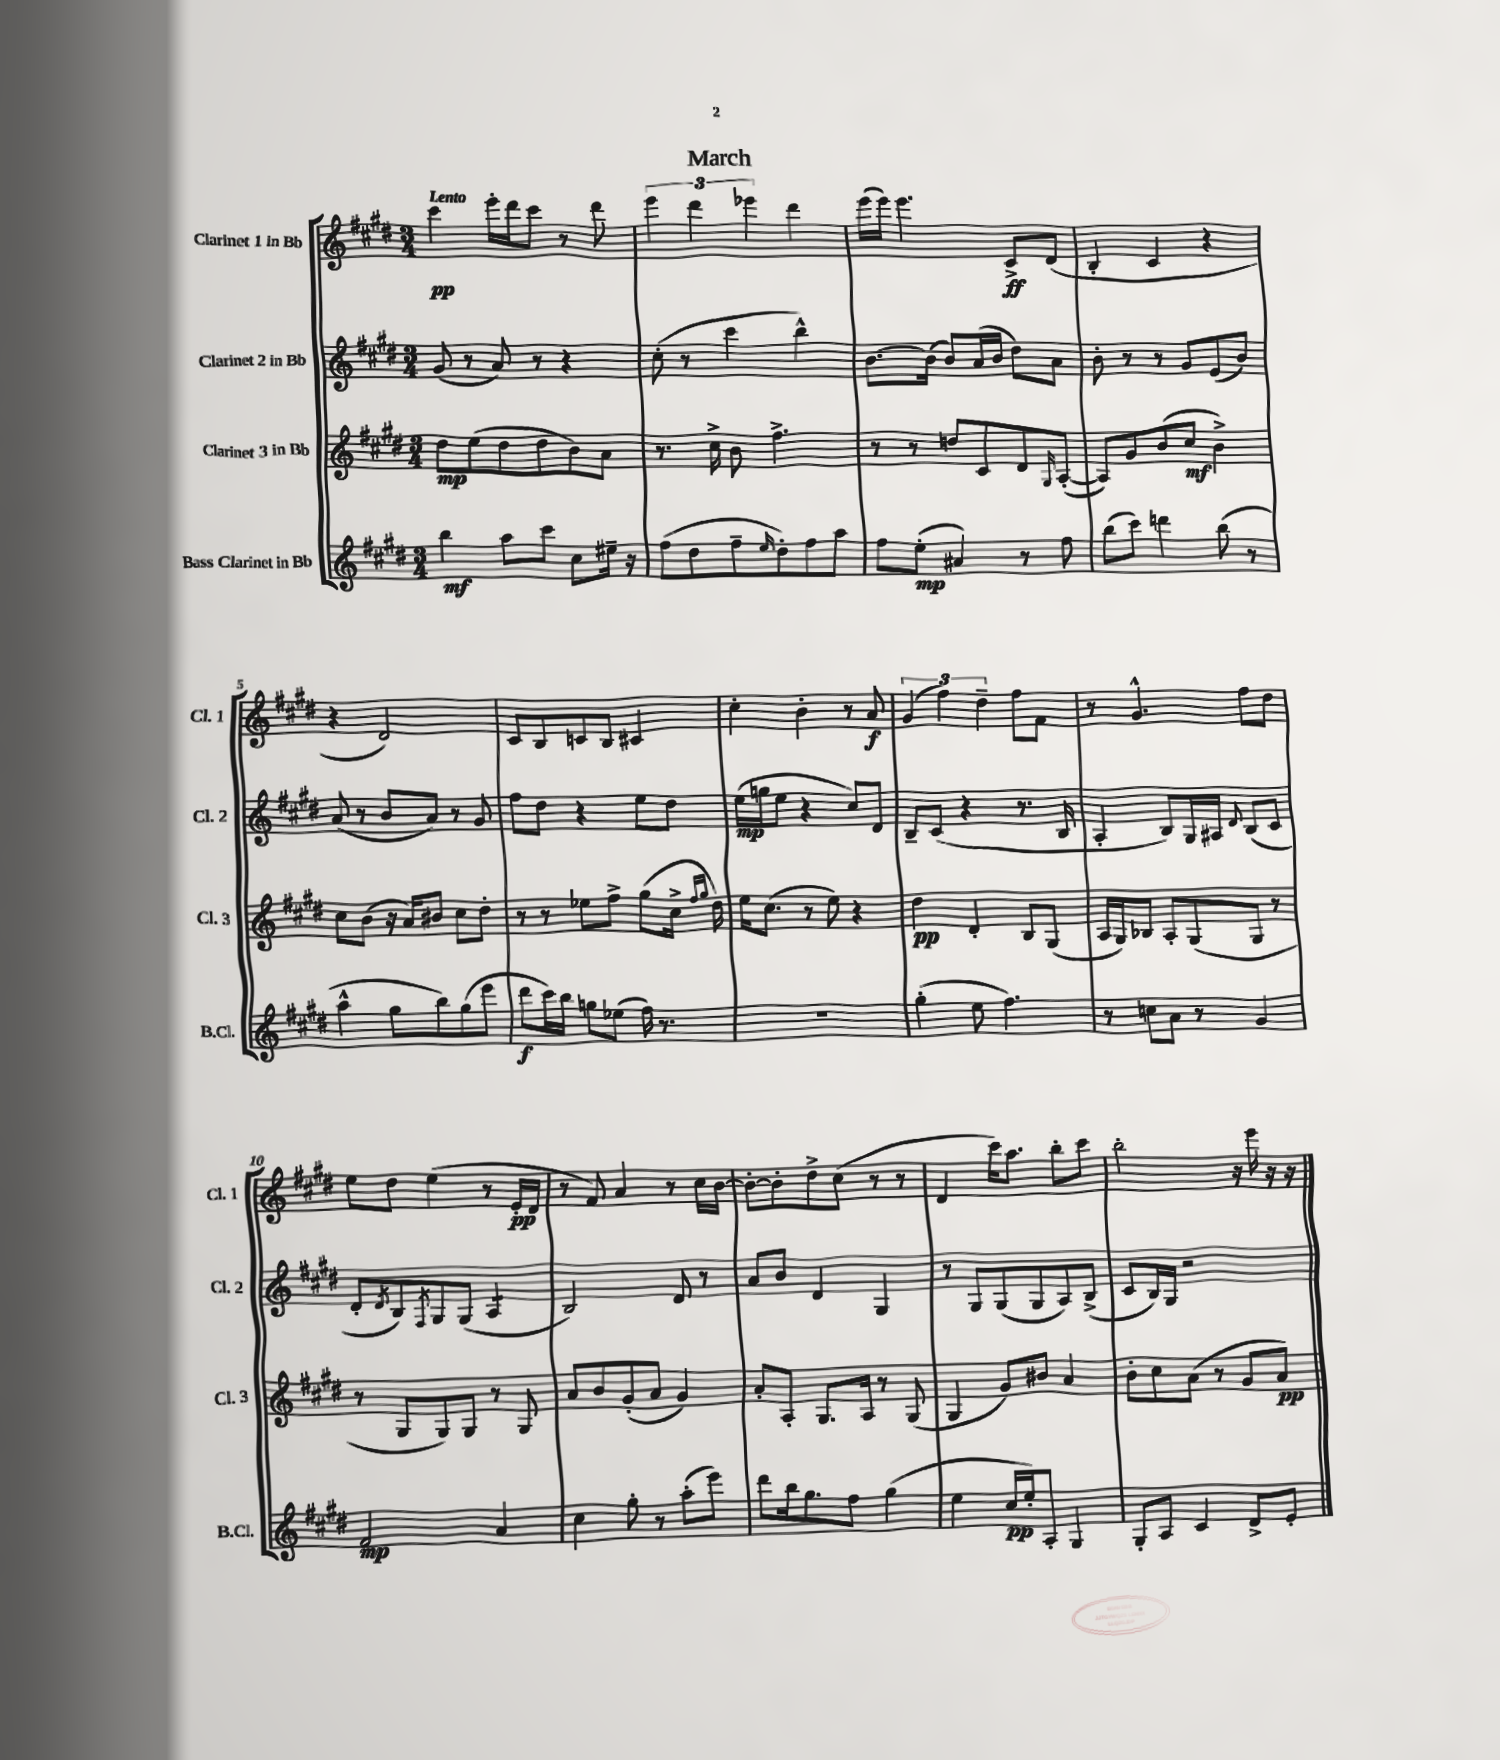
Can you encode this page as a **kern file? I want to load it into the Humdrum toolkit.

**kern	**kern	**kern	**kern
*staff4	*staff3	*staff2	*staff1
*clefG2	*clefG2	*clefG2	*clefG2
*k[f#c#g#d#]	*k[f#c#g#d#]	*k[f#c#g#d#]	*k[f#c#g#d#]
*M3/4	*M3/4	*M3/4	*M3/4
4bb	8dd#	(8g#	4ccc#
.	(8ee	8r	.
8aa	8dd#	8a)	16eee'
.	.	.	16ddd#
8ccc#	8dd#	8r	8ccc#
8cc#	8b)	4r	8r
16ee#~	8a	.	8ddd#
16r	.	.	.
=	=	=	=
(8ff#	8.r	(8cc#'	6eee
8dd#	.	8r	.
.	.	.	6ddd#
.	16cc#^	.	.
8ff#~	8b	4ccc#	.
.	.	.	6eee-
16qqee	.	.	.
8dd#')	4.ff#^	.	.
8ff#	.	4bb^^)	4ddd#
8aa	.	.	.
=	=	=	=
8ff#	8r	[8.b	(16eee
.	.	.	16eee)
(8ee'	8r	.	4.eee
.	.	(16b]	.
4a#)	8dd	8b)	.
.	8c#	(16a	.
.	.	16b	.
8r	8d#	8dd#)	8c#^
.	16qqG#	.	.
8ff#	([8A'	8a	(8d#
=	=	=	=
(8bb	8A])	8b'	4B'
8ccc#)	8g#	8r	.
4ddd	(8b	8r	4c#
.	8cc#	8g#	.
(8bb	4b^)	(8e	4r
8r	.	8b)	.
=	=	=	=
4aa^^	8cc#	(8a	4r
.	(8b	8r	.
8gg#	16r	8b	2d#)
.	16a)	.	.
8bb)	8b#	8a)	.
(8gg#	8cc#	8r	.
8eee	8dd#'	8g#	.
=	=	=	=
8ddd#	8r	8ff#	8c#
16ccc#)	8r	8dd#	8B
16bb	.	.	.
8gg	8ee-	4r	8c
(8ee-	8ff#^	.	8B
16ff#)	(8gg#	8ee	4c#
8.r	.	.	.
.	16cc#^	8dd#	.
.	16qqff#	.	.
.	16qqgg#	.	.
.	16dd#)	.	.
=	=	=	=
2.r	16ee	(16ee	4cc#'
.	(8.cc#	16gg	.
.	.	8ee	.
.	8r	4r	4b'
.	8ee)	.	.
.	4r	8cc#)	8r
.	.	8d#	8a
=	=	=	=
(4gg#'	4dd#	8B~	(6g#
.	.	(8c#	.
.	.	.	6ff#)
8ee	4d#'	4r	.
.	.	.	6dd#~
4.ff#)	.	.	.
.	8B	8.r	8ff#
.	(8G#	.	8f#
.	.	16B	.
=	=	=	=
8r	16A	4A'	8r
.	16G#)	.	.
8cc	8B-	.	4.g#^^
8a	8A'	8B)	.
8r	(8G#	16G#	.
.	.	16A#	.
.	.	8qqd#	.
4g#	8G#	(8B	8ff#
.	8r	8c#	8dd#
=	=	=	=
2f#	8r	8d#'	8ee
.	.	8qd#	.
.	8G#	8B)	8dd#
.	.	8qF#	.
.	8G#)	8G#	(4ee
.	8G#	(8G#	.
4a	8r	4A	8r
.	8G#	.	16e'
.	.	.	16d#
=	=	=	=
4cc#	8a	2B)	8r
.	8b	.	8f#)
8gg#'	(8g#'	.	4a
8r	8a	.	.
(8aa'	4g#)	8d#	8r
8eee)	.	8r	16cc#
.	.	.	[16b
=	=	=	=
8ddd#	8a'	8a	8b'_
16bb	8A'	8b	8b']
8.gg#	.	.	.
.	8.G#	4d#	8dd#^
8ff#	.	.	(8cc#
.	16A	.	.
(4gg#	8r	4G#	8r
.	(8G#	.	8r
=	=	=	=
4ee	4G#	8r	4d#
.	.	8G#	.
16cc#	8g#)	(8G#	16ccc#)
16ee')	.	.	8.aa
8A'	8b#	8G#	.
4G#	4a	8A)	8bb'
.	.	(8B^	8ccc#
=	=	=	=
8G#'	8b'	8c#	2bb'
8A	8cc#	16B)	.
.	.	16G#	.
4c#	(8a	2r	.
.	8r	.	.
8d#^	8g#	.	16r
.	.	.	16eee
8e'	8a)	.	16r
.	.	.	16r
==	==	==	==
*-	*-	*-	*-
